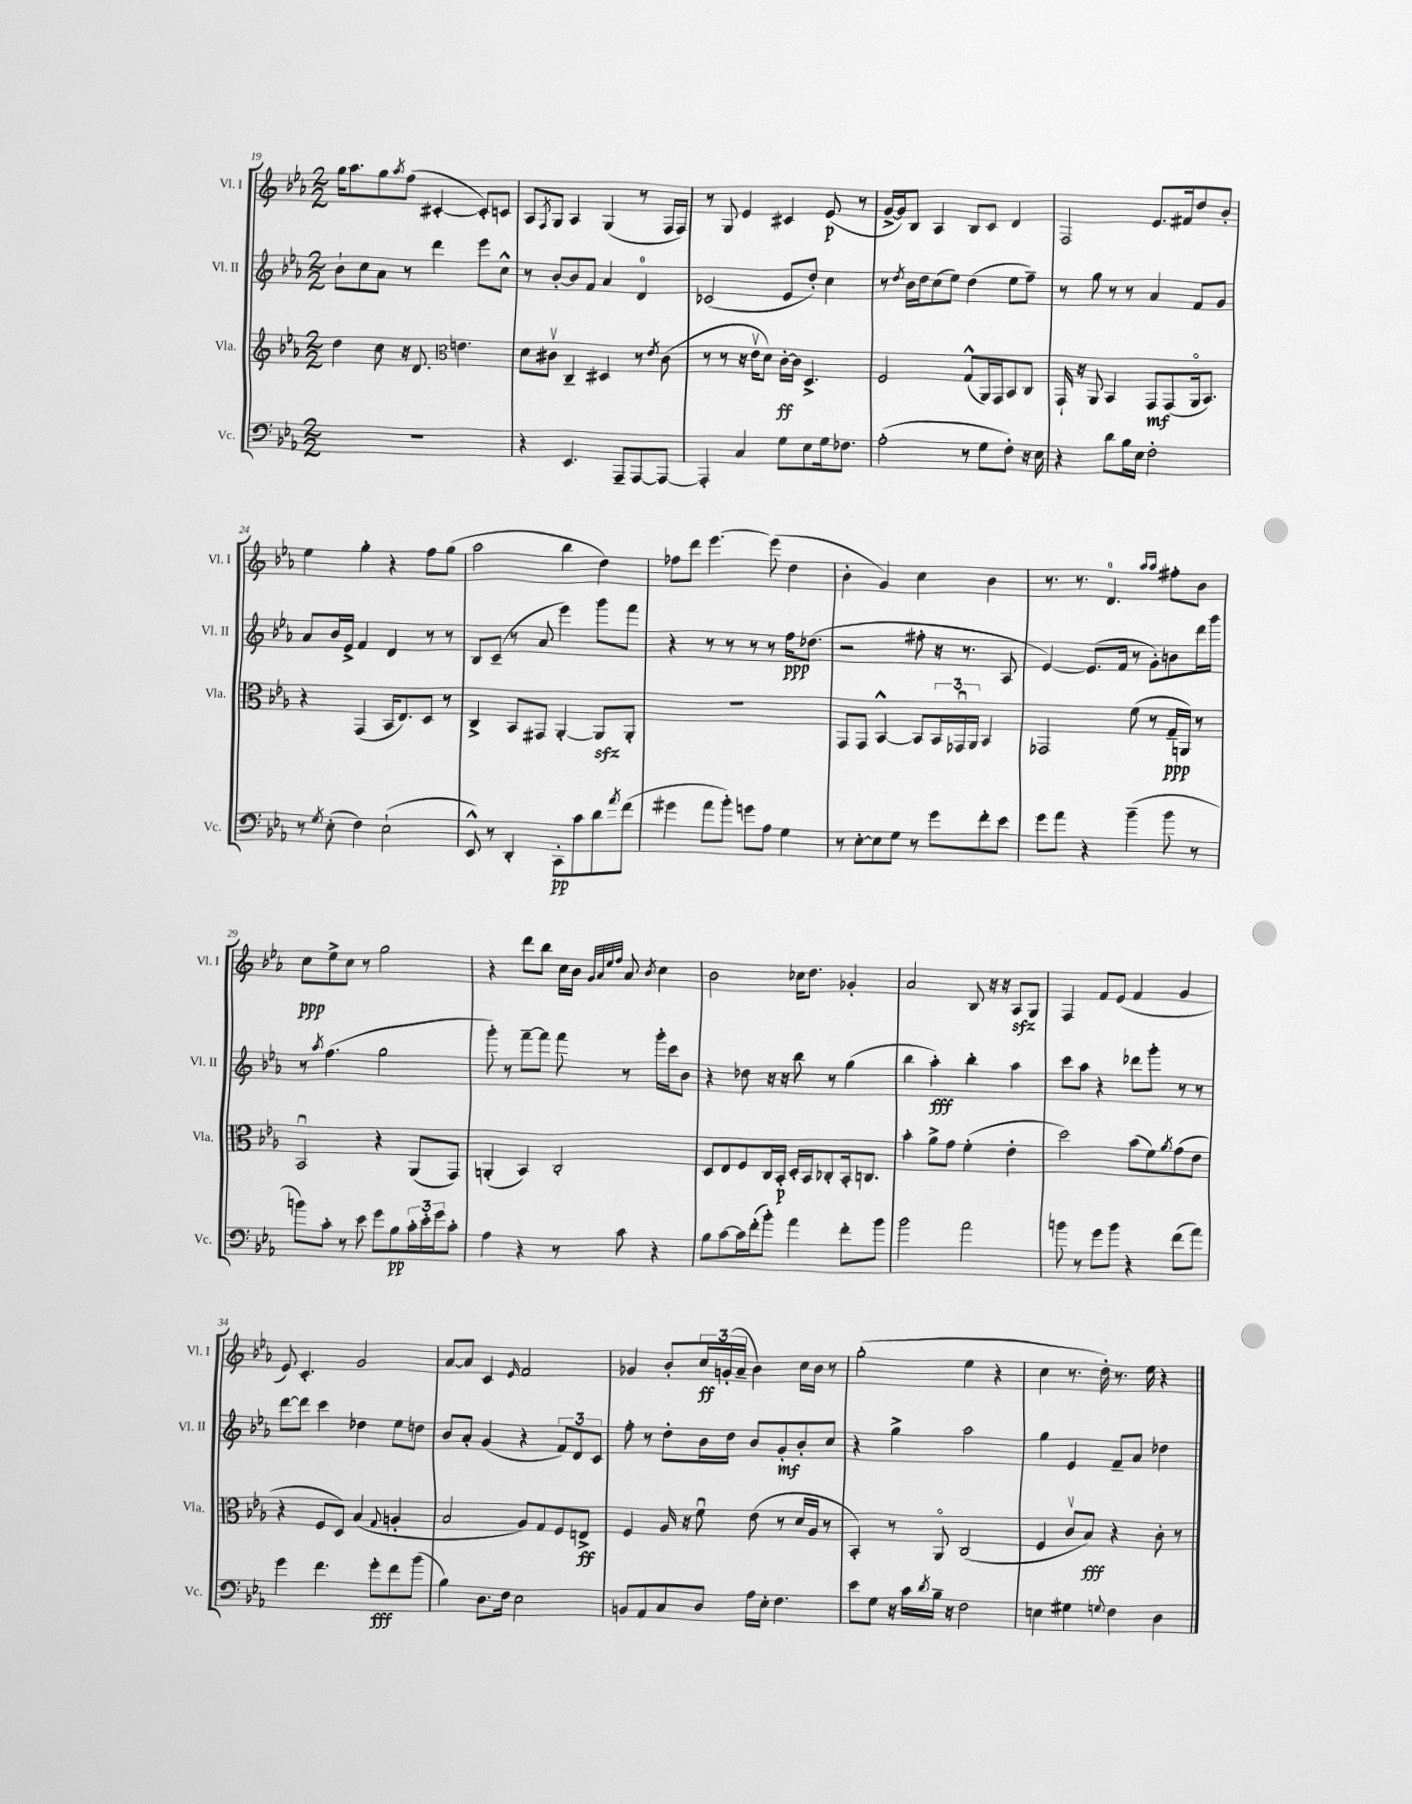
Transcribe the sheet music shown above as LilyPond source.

<<
\new StaffGroup <<
\new Staff = "s0" \with { instrumentName = "Vl. I" shortInstrumentName = "Vl. I" } {
    \clef treble \key ees \major \numericTimeSignature \time 2/2
    g''16 aes''8. g''8 \acciaccatura { aes''8 } f''8( cis'4~-. cis'8-.) c'8 |
    aes8 \acciaccatura { f8 } g8 aes4 g4( r8 f16 f16) |
    r8 g8 ees'4 cis'4 ees'8\p( r8 |
    g'16~-> g'16) bes8 aes4 bes8 c'8 d'4 |
    f2 ees'8. fis'16 d''8 bes'8-. |
    ees''4 g''4-. r4 f''8 g''8( |
    aes''2 bes''4 d''4) |
    fes''8 d'''8 ees'''4.~ ees'''8( d''4 |
    bes'4-. g'4) c''4 bes'4 |
    r8. r8. d'4.-0 \grace { aes''16 aes''16 } fis''8-. bes'8 |
    c''8\ppp ees''8-> c''8 r8 g''2 |
    r4 d'''8 bes''8 c''16 bes'16 \grace { g'32 aes'32 ees''32 f''32 } aes'8 \acciaccatura { bes'8 } c''4 |
    bes'2 ces''16 d''8. ges'4-. |
    aes'2 bes8 r16 r16 aes8\sfz g8 |
    f4 f'8 ees'8( f'4 g'4 |
    ees'8) c'4.-. g'2 |
    aes'8~ aes'8 c'4 \grace { ees'16 } f'2 |
    ges'4 bes'8-. \tuplet 3/2 { c''16\ff g'16-.( aes'16-- } bes'4) c''16 bes'16 r8 |
    g''2-.( ees''4 r4 |
    c''4 r8. d''16-.) r8. ees''16 r4 \bar "|." |
}
\new Staff = "s1" \with { instrumentName = "Vl. II" shortInstrumentName = "Vl. II" } {
    \clef treble \key ees \major \numericTimeSignature \time 2/2
    bes'8-! c''8 aes'8 r8 d'''4 ees'''8 c''8-^ |
    r8 bes'8~-. bes'8 f'8 aes'4 d'4-0 |
    ces'2( ees'8 d''8-.) c''4 |
    r8 \acciaccatura { d''8 } bes'16 d''16 c''8( ees''8) d''4( ees''8 f''8--) |
    r8 g''8 r8 r8 aes'4 f'8 g'8 |
    aes'8 bes'16 ees'16-> f'4 d'4 r8 r8 |
    bes8 c'8--( r8 aes'8 ees'''4) g'''8 f'''8 |
    r4 r8 r8 r8 r8 f''16\ppp des''8.( |
    r2 fis''8-. r16 r8. aes8 |
    ees'4~) ees'8.( f'16 r8 g'8-.) b'8 d'''16 g'''16 |
    r8 \acciaccatura { aes''8 } f''4.( g''2 |
    g'''8-.) r8 f'''8~-- f'''8 f'''8 r8 g'''16-. c'''16 bes'8 |
    r4 des''8 r16 r16 bes''8 r8 g''4( |
    bes''4 aes''4-.\fff) bes''4-. aes''4 |
    c'''8 aes''8 r4 des'''8 g'''8-. r8 r8 |
    d'''8~ d'''8 c'''4 des''4 ees''8 d''8 |
    bes'8 aes'8-. g'4( r4 \tuplet 3/2 { f'8) d'8 c'8 } |
    f''8-. r8 d''8-. bes'16 d''16 bes'8 g'8-.\mf bes'8-. c''8 |
    r4 g''4-> aes''2 |
    g''4 ees'4 f'8-- aes'8 des''4 \bar "|." |
}
\new Staff = "s2" \with { instrumentName = "Vla." shortInstrumentName = "Vla." } {
    \clef treble \key ees \major \numericTimeSignature \time 2/2
    d''4 c''8 r16 d'8. \clef alto e'4. |
    d'8 cis'8\upbow c4-- dis4 r8 \acciaccatura { ees'8 } cis'8( |
    r8 r8 r16 ees'16\upbow d'8) c'16~-.\ff c'16 d4.-> |
    f2 g8-^( aes,16) g,16 bes,8 c8 |
    g,16-! r16 aes,8 bes,4 g,8\mf g,8( aes,16\flageolet bes,8.) |
    r4 g,4( bes,16 ees8.) d8 r8 |
    c4-> bes,8 gis,8 aes,4~-. aes,8\sfz aes,8-. |
    R1 |
    g,8 g,8 bes,4~-^ bes,8 \tuplet 3/2 { bes,16 ges,16\downbow aes,16 } bes,4 |
    ges,2 f'8( r8 g16--\ppp a,16) r8 |
    bes,2\downbow r4 aes,8( g,8) |
    a,4-.( bes,4) c2-. |
    d8 ees8 f8 c16 bes,16-.\p d16-. bes,16 ces8-. bes,16-. c8. |
    bes'4-. aes'8-> g'8 f'4-.( ees'4-. |
    d''2) bes'8( f'8) \acciaccatura { aes'8 } g'8( ees'8 |
    r4 f8 d8) bes4( \appoggiatura { g8 } a4-. |
    bes2 aes8) g8 f8 e8->\ff |
    f4 aes16 r16 f'8\downbow ees'8( r8 d'16 aes16 r8 |
    bes,4-.) r8 aes,8\flageolet c2( |
    f4 c'8\upbow bes8\fff) r4 c'8-. r8 \bar "|." |
}
\new Staff = "s3" \with { instrumentName = "Vc." shortInstrumentName = "Vc." } {
    \clef bass \key ees \major \numericTimeSignature \time 2/2
    R1 |
    r4 ees,4. aes,,8-- aes,,8~ aes,,8~ |
    aes,,4-. c4 g8 ees8 g16 fes8. |
    aes2-.( r8 g8 f8-.) r16 ees16 |
    r4 d'8 bes16 ees16 f2-. |
    r8 \acciaccatura { g8 } ees8-.( f4) ees2-!( |
    ees,8-^) r8 d,4-. c,8-.\pp c'8 d'8 \acciaccatura { aes'8 } f'8( |
    gis'4 aes'8 bes'8-.) g'8 aes8 g4 |
    r8 ees8~-. ees8 g8 r8 g'8 f'8-. ees'8 |
    g'8 aes'8 r4 bes'4--( bes'8 r8 |
    b'8) c'8-. r8 ees'8 g'8 bes8\pp \tuplet 3/2 { c'16-. ees'16-. g'16 } c'8-. |
    aes4 r4 r8 c'8 r4 |
    bes8 c'8~ c'16 f'16-.( bes'8-.) aes'4 f'8-. bes'8 |
    bes'2 aes'2 |
    b'8 r8 g'8 b'8 r4 f'8( aes'8) |
    g'4 f'4. g'8-.\fff f'8 bes'8( |
    bes4) d8. f16 ees2 |
    b,8 aes,8 c8 d8 aes16 ees16-. f4. |
    ees'8 g8 r16 c'16 \acciaccatura { d'8 } bes16-- r16 f2 |
    e4 gis4 \appoggiatura { g8 } f4 d4 \bar "|." |
}
>>
>>
\layout { \context { \Score currentBarNumber = #19 } }
